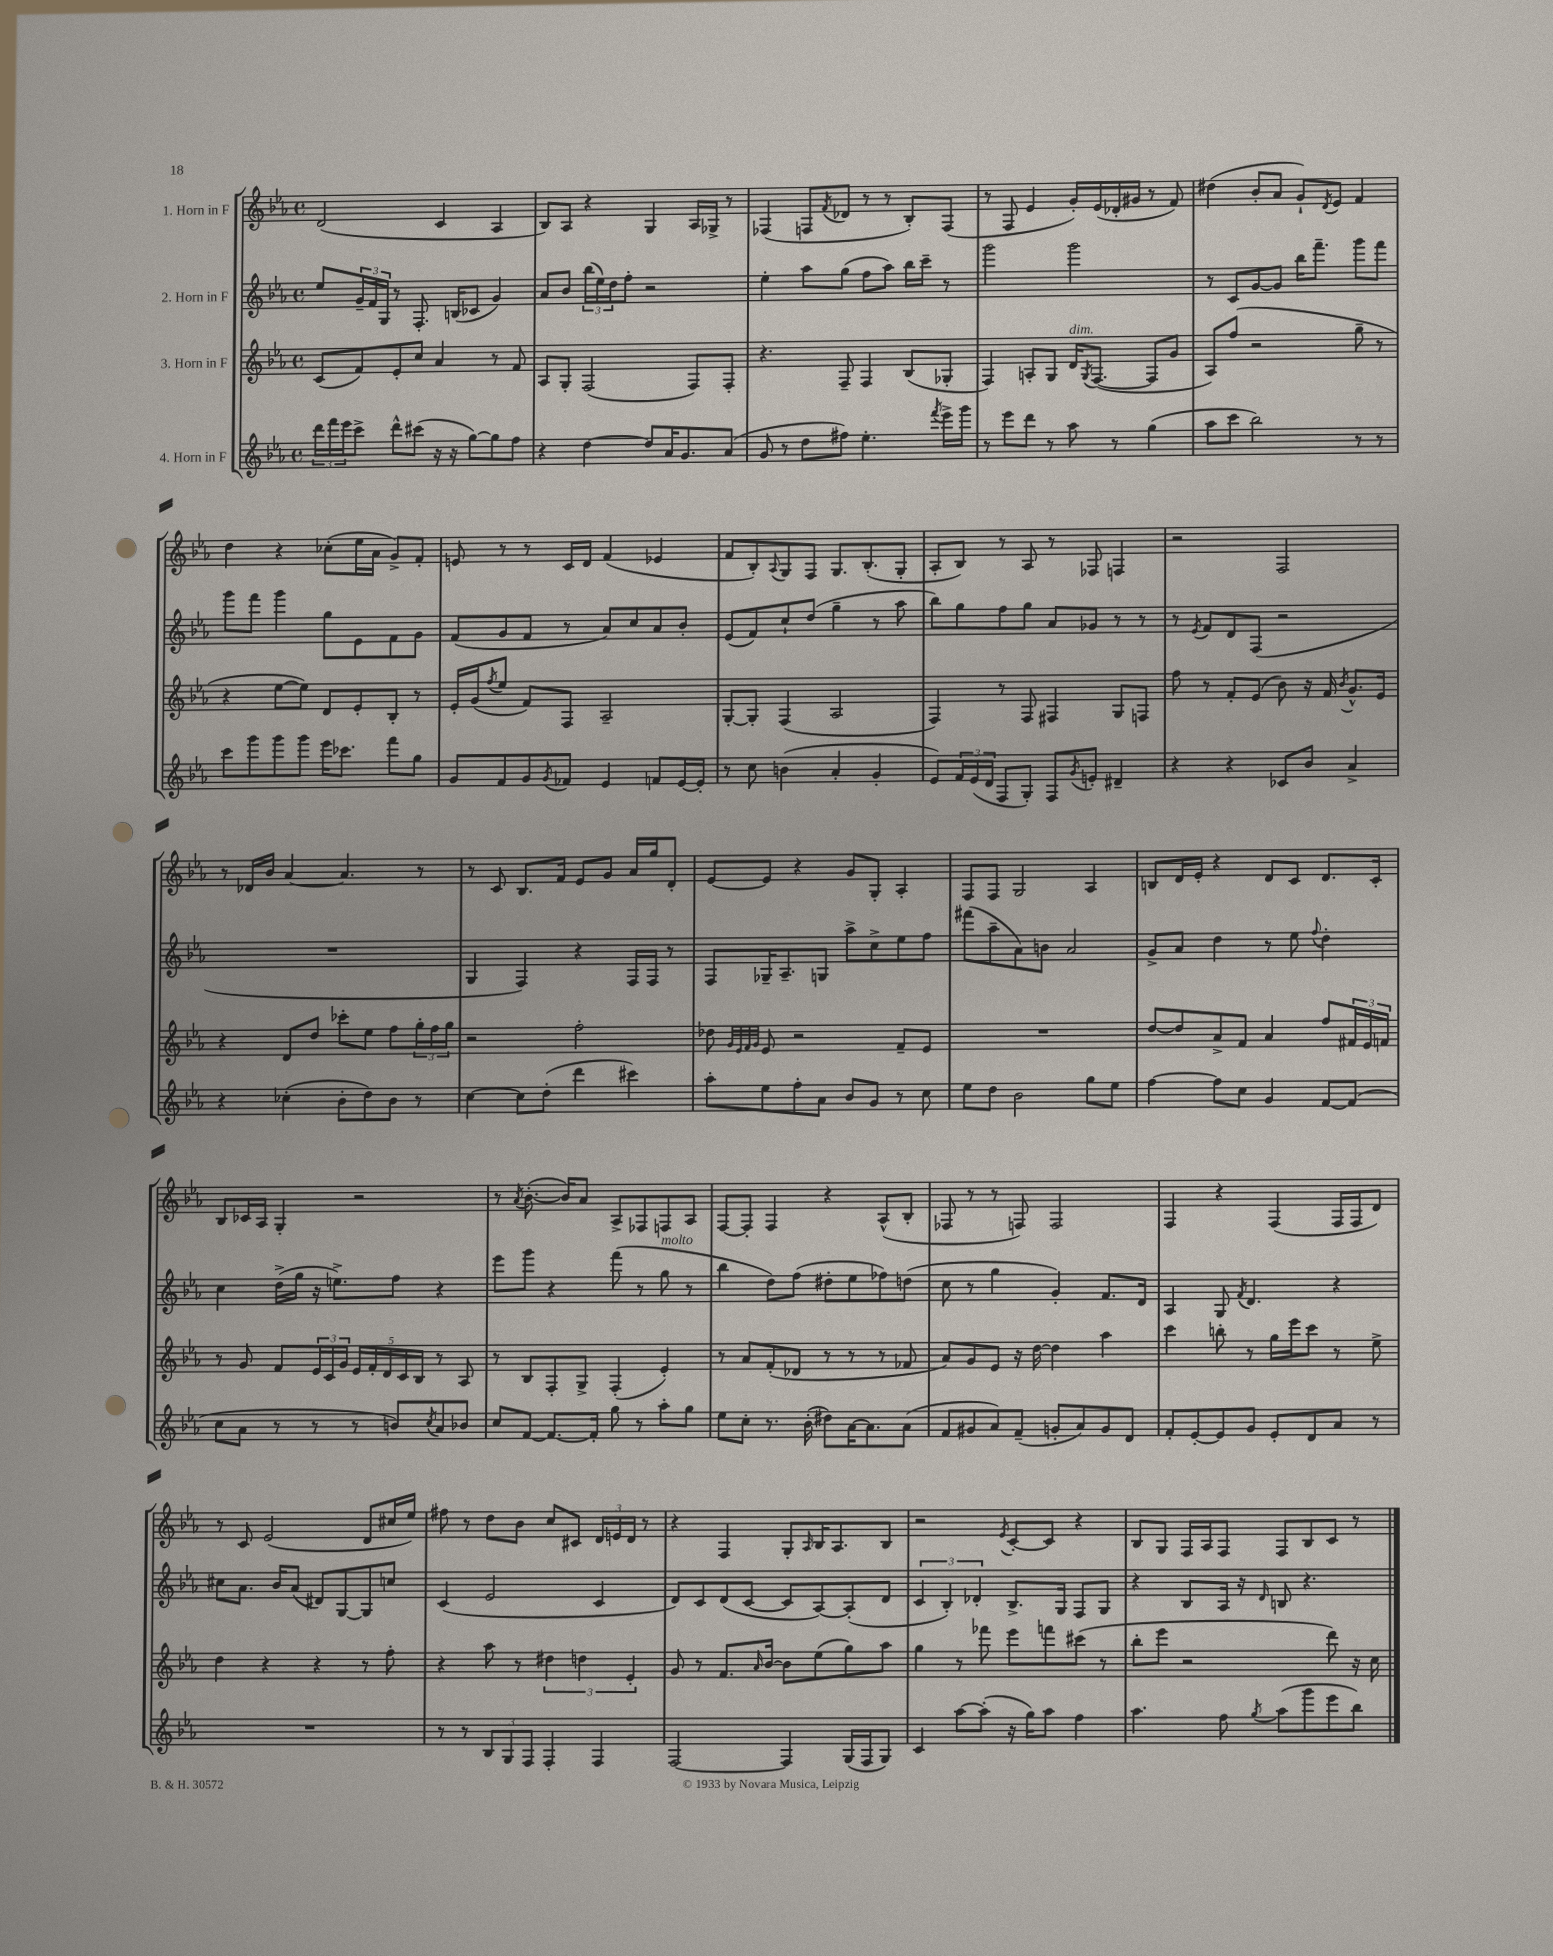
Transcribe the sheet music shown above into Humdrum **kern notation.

**kern	**kern	**kern	**kern
*part4	*part3	*part2	*part1
*staff4	*staff3	*staff2	*staff1
*I"4. Horn in F	*I"3. Horn in F	*I"2. Horn in F	*I"1. Horn in F
*clefG2	*clefG2	*clefG2	*clefG2
*k[b-e-a-]	*k[b-e-a-]	*k[b-e-a-]	*k[b-e-a-]
*M4/4	*M4/4	*M4/4	*M4/4
*met(c)	*met(c)	*met(c)	*met(c)
=1	=1	=1	=1
24ddd\LL	(8c/L	8ee-/L	(2d/
24fff\	.	.	.
24eee-\J	.	.	.
8ccc^\J	8f/)	24g~/L	.
.	.	24f/	.
.	.	24G/JJ	.
8ddd^^\L	8e-'/	8r	.
(8ccc#X\J	8cc/J	8.F'/	.
16r	4a-/	.	4c/
16r	.	(16Bn/KL	.
[8gg\L)	.	8c-X/J	.
8gg\]	8r	4g/)	4A-/
8ff\J	8f/	.	.
=2	=2	=2	=2
4r	8A-/L	8a-/L	8B-/L)
.	8G'/J	8b-/J	8A-/J
[4dd\	(2F/	(24bb-\LL	4r
.	.	24ee-\)	.
.	.	24dd\J	.
.	.	8ff'\J	.
8dd/L]	.	2r	4G/
16a-/K	.	.	.
8.g/	.	.	.
.	8F/L)	.	16A-/LL
.	.	.	16G-X^/JJ
(8a-/J	8F'/J	.	8r
=3	=3	=3	=3
8g/	4.r	4ee-'\	(4F-X/
8r	.	.	.
8dd\L	.	8aa-\L	8Fn/L
.	.	.	8qf/
8ff#X\J)	8F~/	(8gg\J	8d-X/J
4.ee-'\	4F/	8ff\L	8r
.	.	8aa-\J)	8r
.	(8B-/L	16bb-\LL	8B-'/L)
.	.	16ccc~\JJ	.
8qfff/	.	.	.
16eee-^\LL	8G-X'/J	8r	(8F/J
16ggg\JJ	.	.	.
=4	=4	=4	=4
8r	4F/)	2ggg\	8r
8eee-\L	.	.	8F/
8ddd\J	8An'/L	.	4e-/
8r	8G/J	.	.
!	!LO:TX:a:i:t=dim.	!	!
8aa-\	16d/KL	2ggg\	16g'/LL)
.	8qG/	.	.
.	([8.F/J	.	(16e-/
8r	.	.	16d-X'/
.	.	.	16g#X/JJ
(4gg\	8F/L]	.	8r
.	8g/J	.	8f/)
=5	=5	=5	=5
8aa-\L	8A-/L)	8r	(4dd#X\
8ccc\J	(8ff/J	8c/L	.
2bb-\)	2r	[8g/	8b-'/L
.	.	8g/J]	8a-/J
.	.	16bb-\KL	8g`/L)
.	.	8.fff~\J	.
.	.	.	8qd/
.	.	.	8e-/J
8r	8gg~\	8ggg\L	4f/
8r	8r	8fff\J	.
!!LO:LB:g=z
=6	=6	=6	=6
8ccc\L	4r	8ggg\L	4dd\
8ggg\	.	8fff\J	.
8ggg\	[8ee-\L	4ggg\	4r
8ggg\J	8ee-\J])	.	.
16eee-\KL	8d/L	8gg\L	(8cc-X'\L
8.ccc-X\J	.	.	.
.	8e-'/	8e-\	16ee-\L
.	.	.	16a-\JJ
8fff\L	8B-'/J	8f\	8g^/L)
8gg\J	8r	8g\J	8f'/J
=7	=7	=7	=7
8g/L	16e-'/LL	(8f/L	8en/
.	(16g/J	.	.
.	8qff/	.	.
8f/	8ee-/J	8g/	8r
8g/	8f/L)	8f/J	8r
8qg/	.	.	.
8f-X/J	8F/J	8r	16c/LL
.	.	.	16d/JJ
4e-/	2A-~/	8a-/L)	(4f/
.	.	8cc/	.
8fn/L	.	8a-/	4e-X/
[16e-/L	.	8b-'/J	.
16e-'/JJ]	.	.	.
=8	=8	=8	=8
8r	[8G'/L	(8e-/L	8f/L
8cc\	8G'/J]	8f/)	8B-'/)
.	.	.	8qqA-/
(4bn\	(4F/	8cc`/	8G/
.	.	(8dd/J	8F/J
4a-'/	2A-/	4gg~\	8.G/L
.	.	.	(8.B-'/
4g'/	.	8r	.
.	.	8aa-\	8G'/J
=9	=9	=9	=9
8e-/L)	4F/)	8bb-\L)	8A-'/L
24f/L	.	8gg\	8B-/J)
(24e-/	.	.	.
24d/JJ	.	.	.
8F/L	8r	8ff\	8r
8G'/J)	8F/	8gg\J	8A-/
8F/L	4F#X/	8a-/L	8r
8qg/	.	.	.
8en'/J	.	8g-X/J	8F-X/
4d#X~/	8G/L	8r	4Fn/
.	8Fn/J	8r	.
=10	=10	=10	=10
4r	8ff\	8r	2r
.	.	8qe-/	.
.	8r	8f/L	.
4r	8f'/L	8d/	.
.	(8e-/J	(8F/J	.
8c-X/L	8b-\)	2r	2F/
8b-/J	16r	.	.
.	16f/	.	.
.	8qb-/	.	.
4a-^/	8.g^^/L	.	.
.	16e-/Jk	.	.
!!LO:LB:g=z
=11	=11	=11	=11
4r	4r	1r	8r
.	.	.	16d-X/LL
.	.	.	16b-/JJ
(4cc-X'\	8d/L	.	[4a-/
.	8dd/J	.	.
8b-'\L	8ccc-X'\L	.	4.a-/]
8dd\)	8ee-\J	.	.
8b-\J	8ff\L	.	.
8r	24gg'\L	.	8r
.	24ff\	.	.
.	24gg\JJ	.	.
=12	=12	=12	=12
[4cc\	2r	4G/	8r
.	.	.	8c/
8cc\L]	.	4F/)	8.B-/L
(8dd'\J	.	.	.
.	.	.	16f/Jk
4ddd\	2ff'\	4r	8e-/L
.	.	.	8g/J
4ccc#X\)	.	16F/LL	16a-/LL
.	.	16F/JJ	16gg/J
.	.	8r	8d'/J
=13	=13	=13	=13
8aa-'\L	8dd-X\	8F/L	[8e-/L
.	32qqg/LLL	.	.
.	32qqe-/	.	.
.	32qqf/	.	.
.	32qqg/JJJ	.	.
8ee-\	8e-/	16G-X~/K	8e-/J]
.	.	8.A-~/	.
8ff'\	2r	.	4r
8a-\J	.	8Gn/J	.
8b-/L	.	8aa-^\L	8g/L
8g/J	.	8cc^\	8G'/J
8r	8f~/L	8ee-\	4A-'/
8cc\	8e-/J	8ff\J	.
=14	=14	=14	=14
8ee-\L	1r	(8fff#X\L	8F/L
8dd\J	.	8aa-~\	8F/J
2b-\	.	8a-\)	2G/
.	.	8bn\J	.
.	.	2a-/	.
8gg\L	.	.	4A-/
8ee-\J	.	.	.
=15	=15	=15	=15
[4ff\	[8dd/L	8g^/L	8Bn/L
.	8dd/]	8a-/J	16d/L
.	.	.	16e-'/JJ
8ff\L]	8a-^/	4dd\	4r
8cc\J	8f/J	.	.
4g/	4a-/	8r	8d/L
.	.	8ee-\	8c/J
.	.	8qqff/	.
[8f/L	8ff/L	4dd'\	8.d/L
(8f/J]	24f#X/L	.	.
.	24e-/	.	.
.	.	.	16c'/Jk
.	24fn/JJ	.	.
!!LO:LB:g=z
=16	=16	=16	=16
8cc\L	8r	4cc\	8B-/L
8a-\J	8g/	.	16c-X/L
.	.	.	16A-/JJ
8r	8f/L	(16dd^\LL	4G'/
.	.	16gg\JJ	.
8r	24e-/L	16r	.
.	24c/	.	.
.	.	8.een^\L)	.
.	24g/JJ	.	.
8r	20e-/LL	.	2r
.	20f'/	.	.
.	20d/	.	.
8bn/L)	.	8ff\J	.
.	20c/	.	.
.	20B-/JJ	.	.
8qcc/	.	.	.
8a-/	8r	4r	.
8b-X/J	8A-/	.	.
=17	=17	=17	=17
8cc/L	8r	8eee-\L	8r
.	.	.	8qa-/
[8f/J	8B-/L	8ggg\J	([8.b-'\
8.f/L_	8F'/	4r	.
.	.	.	16b-/KL])
.	8G^/J	.	8a-/J
16f'/Jk]	.	.	.
8gg\	(4F'/	(8fff\	8A-^/L
8r	.	8r	8F-X/
!	!	!LO:TX:a:i:t=molto	!
8aa-'\L	4e-'/)	8gg\	8Fn/
8gg\J	.	8r	8A-/J
=18	=18	=18	=18
8ee-\L	8r	4bb-\	[8F/L
8cc'\J	8a-/L	.	8F'/J]
8.r	(8f'/	8dd\L)	4F/
.	8d-X/J	(8ff\J	.
(16b-'\	.	.	.
8dd#X\L)	8r	8dd#X'\L	4r
[16a-\K	8r	8ee-\	.
8.a-\]	.	.	.
.	8r	8ff-X\)	(8A-^^/L
(8a-\J	8f-X/	(8ddn\J	8B-'/J
=19	=19	=19	=19
8f/L	8a-/L)	8cc\	8F-X/
8g#X/	8g/	8r	8r
8a-/)	8e-/J	4gg\	8r
(8f~/J	16r	.	8Fn/)
.	[16dd\	.	.
8gn'/L	4dd\]	4g'/)	2F/
8a-/)	.	.	.
8g/	4aa-\	8.f/L	.
8d/J	.	.	.
.	.	16d/Jk	.
=20	=20	=20	=20
8f'/L	4ccc\	4A-/	4F/
[8e-'/	.	.	.
8e-/]	8bbn'\	8G/	4r
.	.	8qf/	.
8g/J	8r	4.d/	.
8e-'/L	16gg\LL	.	(4F/
.	16eee-\J	.	.
8d/	8ccc\J	.	.
8a-/J	8r	4r	16F/LL
.	.	.	16F/J
8r	8ee-^\	.	8d/J)
!!LO:LB:g=z
=21	=21	=21	=21
1r	4dd\	8cc#X\L	8r
.	.	8.a-\J	8c/
.	4r	.	(2e-/
.	.	16b-/KL	.
.	.	(8a-/J	.
.	4r	8d#X/L)	.
.	.	[8G/	.
.	8r	8G/]	8d/L
.	8ff'\	8ccn/J	16cc#X/L
.	.	.	16ee-/JJ)
=22	=22	=22	=22
8r	4r	(4c/	8ff#X\
8r	.	.	8r
12B-/L	8aa-\	2e-/	8dd\L
12G/	.	.	.
.	8r	.	8b-\J
12F/J	.	.	.
4F'/	6dd#X\	.	8cc/L
.	.	.	8c#X/J
.	6ddn\	.	.
4F/	.	4c/	24d/LL
.	.	.	24en/
.	6e-'/	.	24d/JJ
.	.	.	8r
=23	=23	=23	=23
[2F/	8g/	8d/L)	4r
.	8r	8c/	.
.	8.f/L	(8d/	4F/
.	.	[8c/J	.
.	16qqa-/	.	.
.	[16b-/Jk	.	.
4F/]	8b-\L]	8c/L]	8G'/L
.	.	.	16qqA-/
.	(8ee-\	[8A-/)	16B-/K
.	.	.	8.A-/
(16G/LL	8gg\)	(8A-'/]	.
16F/J	.	.	.
8G/J)	8aa-\J	8d/J	8B-/J
=24	=24	=24	=24
4c/	4gg\	6c/	2r
.	.	6B-'/)	.
[8aa-\L	8r	.	.
.	.	6d-X'/	.
(8aa-'\J]	8fff-X\	.	.
.	.	.	8qe-/
16r	8eee-\L	8.B-^/L	[8c'/L
16gg\KL)	.	.	.
8aa-\J	8fffn\	.	8c/J]
.	.	16G/Jk	.
4ff\	(8ccc#X\J	8F/L	4r
.	8r	8G/J	.
=25	=25	=25	=25
4.aa-\	8bb-'\L	4r	8B-/L
.	8eee-\J	.	8G/J
.	2r	8B-/L	16F/LL
.	.	.	16A-/J
8ff\	.	16A-/Jk	8F/J
.	.	16r	.
8qgg/	.	16qqd/	.
(8aa-\L	.	8Bn/	8F/L
8ggg\	.	4.r	8B-/
8eee-\	8ddd\)	.	8c/J
8bb-\J)	16r	.	8r
.	16cc\	.	.
==	==	==	==
*-	*-	*-	*-
